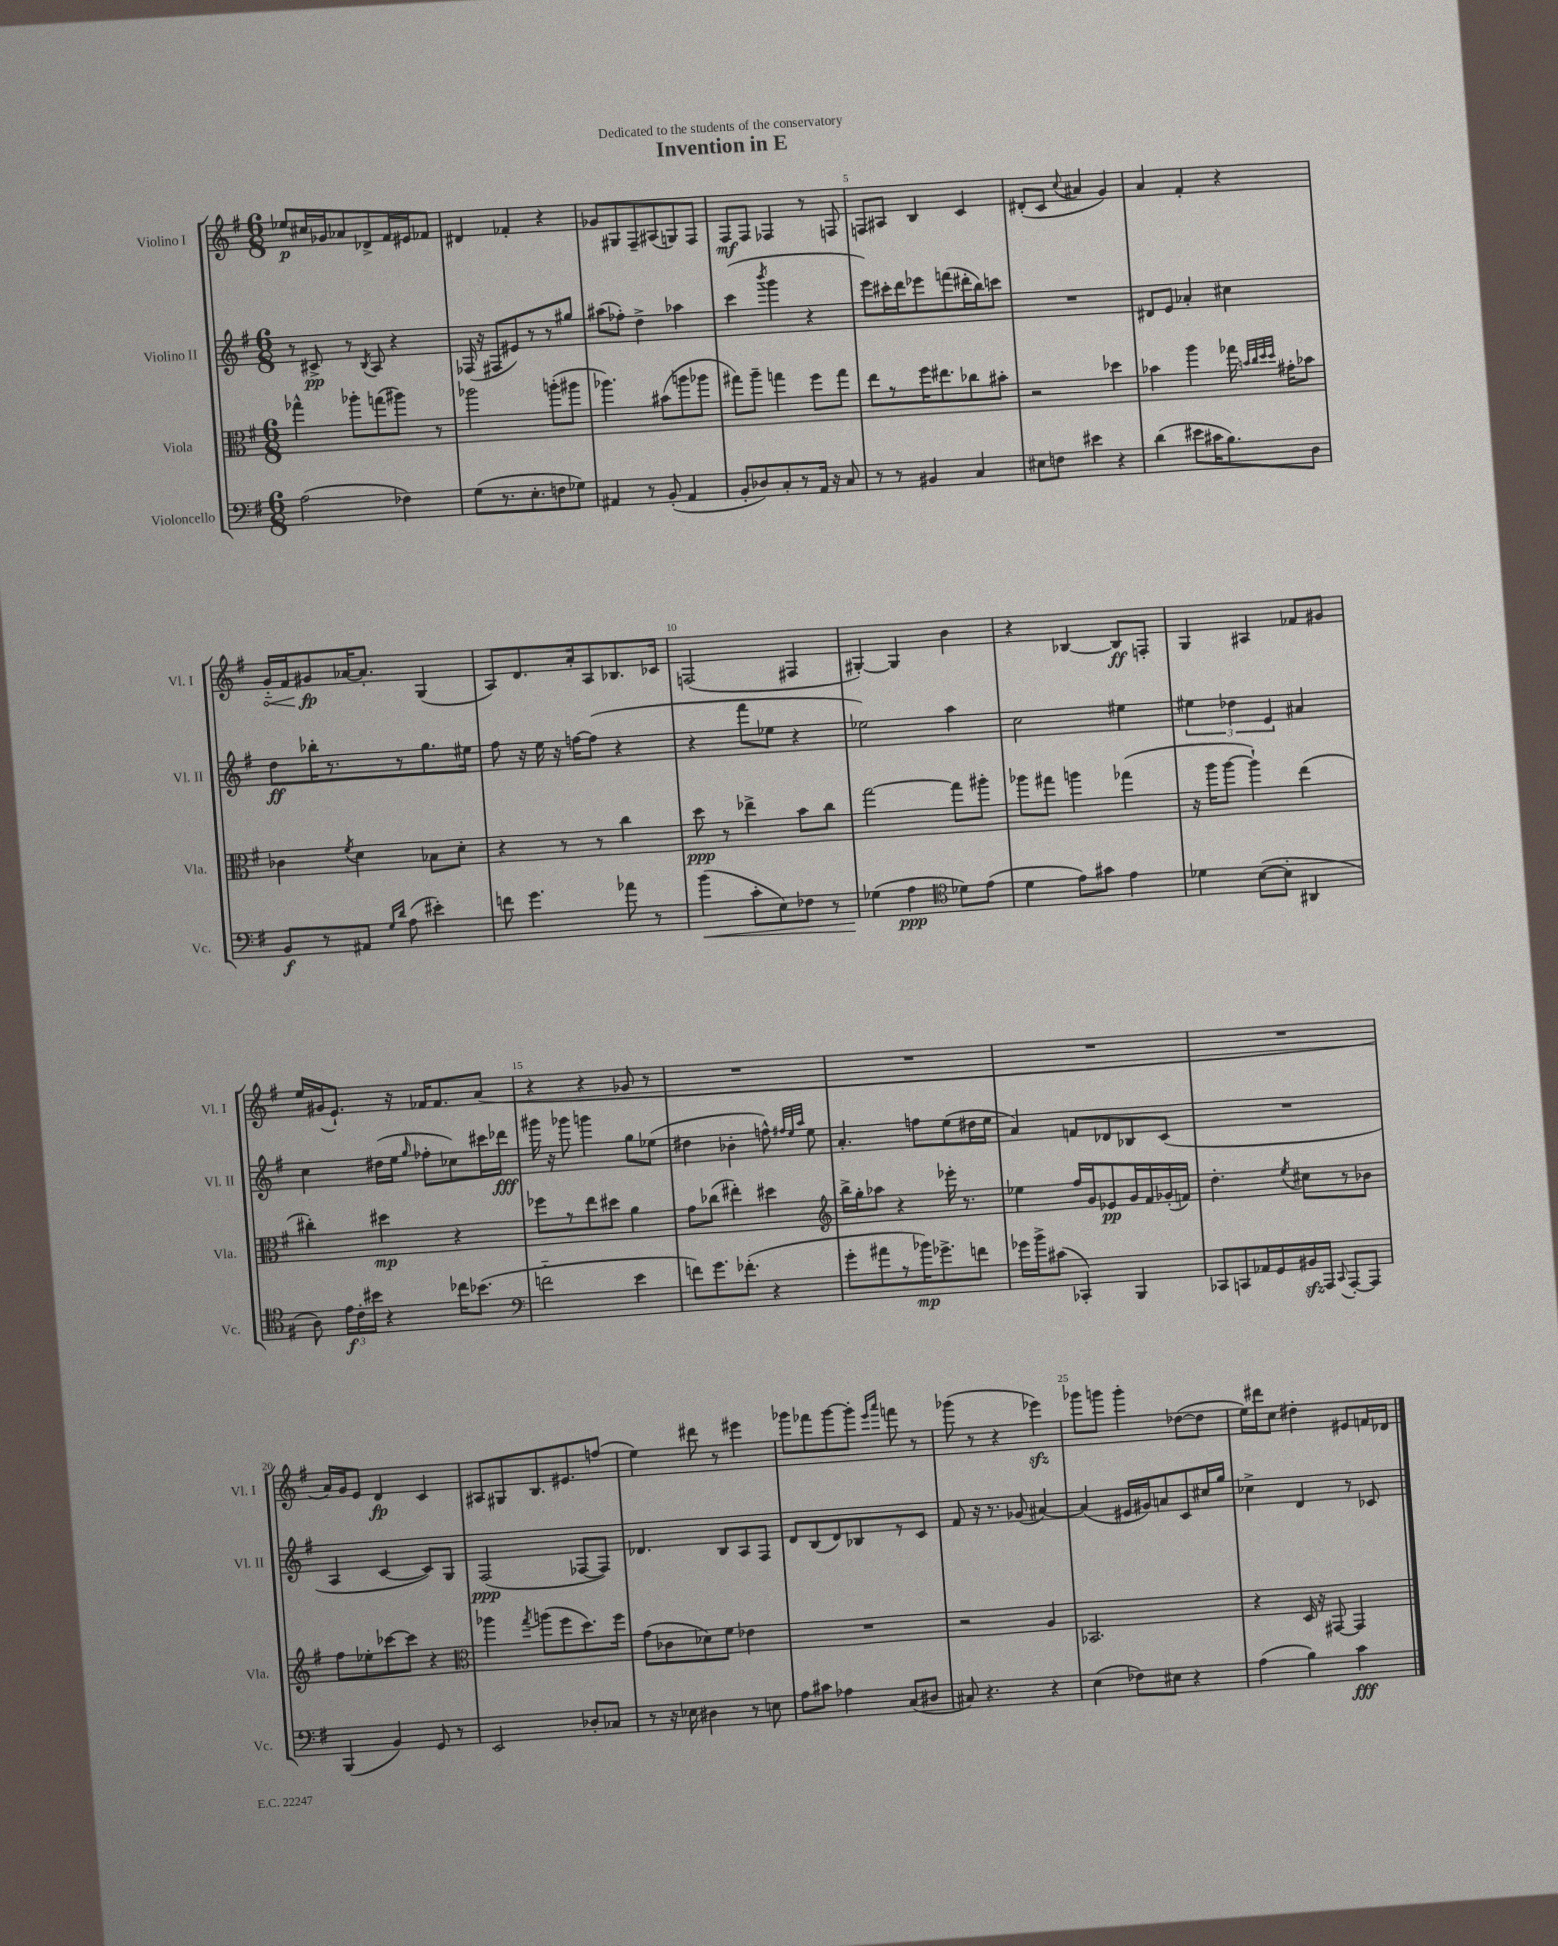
\header { title = "Invention in E" dedication = "Dedicated to the students of the conservatory" }
<<
\new StaffGroup <<
\new Staff = "s0" \with { instrumentName = "Violino I" shortInstrumentName = "Vl. I" } {
    \clef treble \key g \major \numericTimeSignature \time 6/8
    \autoBeamOff ees''8[\p cis''16 ges'16 aes'8 des'8-> fis'16 eis'16 fes'8] |
    dis'4 fes'4-. r4 |
    ges'8[ gis8 fis8-- ais8( g8) fis8] |
    fis8[\mf fis8] fes4 r8 f8 |
    f8[ ais8] b4 c'4 |
    dis'8[-.( c'8] \appoggiatura { c''8 } ais'4 g'4) |
    a'4 fis'4-. r4 |
    \once \override Hairpin.circled-tip = ##t g'16[-_\< fis'16 gis'8\fp\! aes'16~ aes'8.]-. g4( |
    a8[) d'8. a'16-. a8 bes8. ces'16] |
    f2( fis4 |
    gis4~-.) gis4 b'4 |
    r4 bes4~ bes8[\ff f8]-. |
    g4 ais4 fes'8[ gis'8] |
    e''16[ gis'16( e'8.]-!) r16 fes'16[ fes'8. a'8]( |
    r4 r4 ges'8 r8 |
    R2. |
    R2. |
    R2. |
    R2. |
    a'16[) g'16 e'8] d'4\fp c'4 |
    ais8[ gis8 b8. eis'8. f''8]( |
    e''4) dis'''8 r8 eis'''4 |
    ges'''8[ fes'''8 ges'''8~ ges'''8]-. \grace { e'''16[ a'''16] } f'''8 r8 |
    ges'''8( r8 r4 ees'''4\sfz) |
    ges'''8[ g'''8] g'''4-. des''8[~( des''8] |
    e''16[) dis'''16 c''8] dis''4-. eis'8[ f'16 des'16] \bar "|." |
}
\new Staff = "s1" \with { instrumentName = "Violino II" shortInstrumentName = "Vl. II" } {
    \clef treble \key g \major \numericTimeSignature \time 6/8
    \autoBeamOff r8 cis'8->\pp r8 \acciaccatura { b8 } a8 r4 |
    fes16( r16 fis8[ eis'8) r8 r8 gis''8] |
    ais''8[( fes''8]-.) d''4-> aes''4 |
    c'''4( \acciaccatura { b'''8 } g'''4 r4 |
    e'''8[) cis'''16-. d'''16 ees'''8 f'''8( dis'''16-. b''16) c'''8] |
    R2. |
    dis'8[ e'8] aes'4-. cis''4 |
    d''8[\ff bes''16-. r8. r8 g''8. eis''16] |
    fis''8 r16 e''16 r16 f''16[~ f''8]( r4 |
    r4 fis'''8[ ees''8] r4 |
    ees''2) a''4 |
    c''2 eis''4 |
    \tuplet 3/2 { eis''4 des''4 e'4 } ais'4 |
    c''4 dis''16[( e''16] \grace { g''16 } fes''8[-. ces''8) cis'''16 des'''16]\fff |
    gis'''16 r16 ges'''8 g'''4 g''8[ ees''8]( |
    dis''4 bes'4-. f''8-^) \grace { fis''32[ e''32 a''32] } e''8 |
    a'4.-. f''8[ e''8( dis''16 e''16] |
    a'4) f'8[ des'8 bes8 c'8]( |
    R2. |
    a4 c'4~ c'8[) g8] |
    fis2\ppp( fes8[~ fes8]) |
    des'4. b8[ a8 fis8] |
    d'8[ b8( d'8) bes8 r8 c'8] |
    fis'8 r16 r8. ges'8( ais'4~) |
    ais'4( eis'16[ gis'16) a'8 c'8 cis''16 g''16] |
    ces''4-> d'4 r8 ces'8 \bar "|." |
}
\new Staff = "s2" \with { instrumentName = "Viola" shortInstrumentName = "Vla." } {
    \clef alto \key g \major \numericTimeSignature \time 6/8
    \autoBeamOff ges''4-^ aes''8[-. g''8( ais''8]) r8 |
    aes''2 a''8[-.( ais''8] |
    aes''4.) bis'8[( a''8 aes''8] |
    gis''8[) a''8]-- g''4 fis''8[ g''8] |
    e''8[ r8 fis''16 eis''8. ces''8 bis'8]-. |
    r2 des''4 |
    bes'4 a''4 ges''16 \grace { b'32[ c''32 d''32 d''32] } gis'16[-. bes'8] |
    ces'4 \acciaccatura { fis'8 } d'4 bes8[ d'8]-. |
    r4 r8 r8 c''4 |
    d''8\ppp r8 ees''4-> b'8[ c''8] |
    g''2~ g''8[ ais''8]-. |
    aes''8[ gis''8] a''4 ges''4( |
    r16 a''16[ a''8]~ a''4-!) e''4( |
    cis''4-.) dis''4\mp r4 |
    fes''8[ r8 e''8 dis''8] a'4 |
    g'8[ ces''8]( eis''4-.) dis''4 |
    \clef treble b''16[-> g''16-. aes''8] r4 ees'''16-. r8. |
    ees''4 fis''16[ g'16 ees'8\pp g'16 fis'16 ges'16-.( f'16]) |
    d''4.-. \acciaccatura { e''8 } cis''8[ r8 bes'8] |
    fis''8[ ees''8-. ces'''8~ ces'''8] r4 |
    \clef alto aes''4 \acciaccatura { g''8 } a''8[( fis''8 d''8.) fis''16] |
    g'8[( ces'8 des'8) fis'8] ees'4 |
    R2. |
    r2 a4 |
    bes,2. |
    r4 d16 r16 gis,8~ gis,4 \bar "|." |
}
\new Staff = "s3" \with { instrumentName = "Violoncello" shortInstrumentName = "Vc." } {
    \clef bass \key g \major \numericTimeSignature \time 6/8
    \autoBeamOff a2( fes4) |
    g8[( r8. e8.-. f8 ges8]) |
    ais,4 r8 b,8-.( ais,4 |
    b,8[-. des8) c8-. r8 a,16] r16 c8 |
    r8 r8 bis,4 c4 |
    eis8[ f8] eis'4 r4 |
    d'4( eis'8[ cis'16 b8.) d8] |
    b,8[\f r8 ais,8] \grace { g16[ d'16] } a8( eis'4-.) |
    f'8 g'4. aes'8 r8 |
    b'4\<( c'8[-. e8) fes8] r8 |
    ges4\!( a4\ppp \clef tenor des'8[) e'8]( |
    d'4 e'8[) gis'8] e'4 |
    des'4 b8[~( b8]-. ais,4 |
    a8) \tuplet 3/2 { e'16[\f c'16-. bis'16] } r4 ces''16[ bes'8.]( |
    \clef bass f'2-_ e'4 |
    f'8[) g'8. fes'8.]-.( r4 |
    g'8[-. ais'8 r8 bes'16\mp) ges'8.-> f'8] |
    ges'16[ b'16-> cis'8]( ces,4-.) b,,4 |
    ces,8[ c,8 aes,16 g,16 bis,16\sfz a,,16] \appoggiatura { c,8 } a,,8[~-. a,,8] |
    b,,4( b,4) g,8 r8 |
    e,2 des8[-. ces8] |
    r8 r16 ees16 dis4 r8 e8 |
    a8[ cis'8] aes4 c8[( dis8] |
    cis8) r4. r4 |
    e4( fes8[) eis8] r4 |
    a4( b4) c'4\fff \bar "|." |
}
>>
>>
\layout { \context { \Score \override BarNumber.break-visibility = ##(#f #t #t) barNumberVisibility = #(every-nth-bar-number-visible 5) } }
